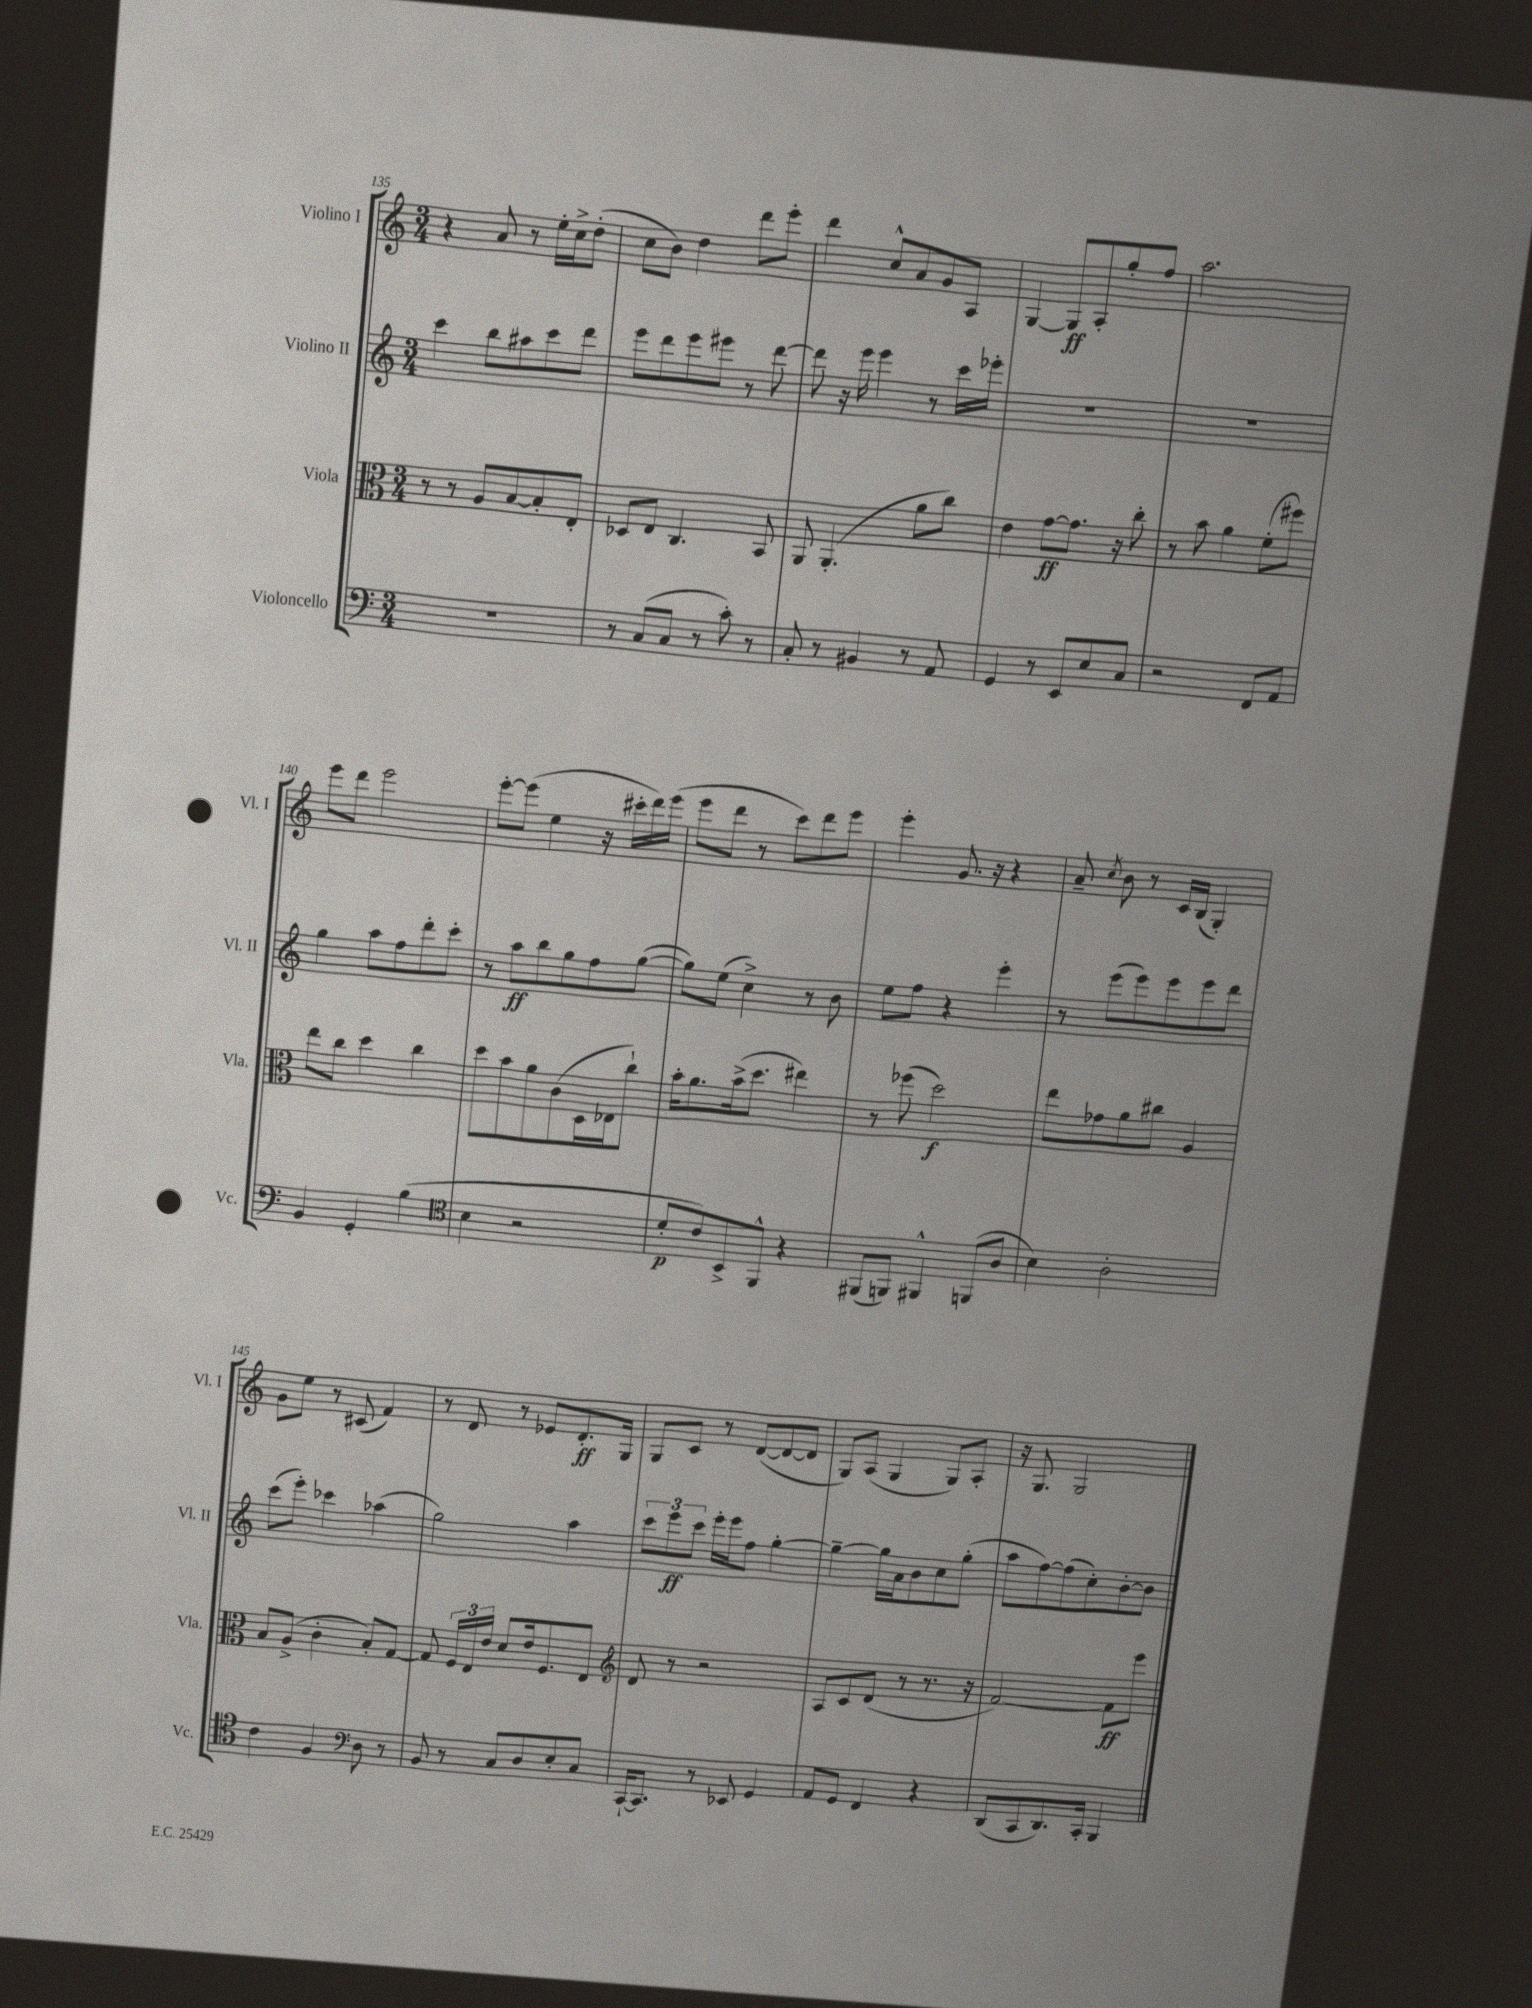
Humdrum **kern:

**kern	**dynam	**kern	**dynam	**kern	**dynam	**kern	**dynam
*part4	*part4	*part3	*part3	*part2	*part2	*part1	*part1
*staff4	*staff4	*staff3	*staff3	*staff2	*staff2	*staff1	*staff1
*I"Violoncello	*	*I"Viola	*	*I"Violino II	*	*I"Violino I	*
*I'Vc.	*	*I'Vla.	*	*I'Vl. II	*	*I'Vl. I	*
*clefF4	*	*clefC3	*	*clefG2	*	*clefG2	*
*k[]	*	*k[]	*	*k[]	*	*k[]	*
*M3/4	*	*M3/4	*	*M3/4	*	*M3/4	*
=135	=135	=135	=135	=135	=135	=135	=135
2.r	.	8r	.	4ccc\	.	4r	.
.	.	8r	.	.	.	.	.
.	.	8A/L	.	8bb\L	.	8a/	.
.	.	[8B/	.	8aa#X\	.	8r	.
.	.	8B'/]	.	8ccc\	.	16ee'\LL	.
.	.	.	.	.	.	16cc^\J	.
.	.	8E'/J	.	8ddd\J	.	(8dd'\J	.
=136	=136	=136	=136	=136	=136	=136	=136
8r	.	8D-X/L	.	8eee\L	.	8cc\L	.
(8C/L	.	8E/J	.	8ddd\	.	8b\J)	.
8C/J	.	4.C/	.	8eee\	.	4dd\	.
8r	.	.	.	8eee#X\J	.	.	.
8c'\)	.	.	.	8r	.	8ddd\L	.
8r	.	8BB/	.	[8ddd\	.	8eee'\J	.
=137	=137	=137	=137	=137	=137	=137	=137
8C'/	.	8AA/	.	8ddd\]	.	4ddd\	.
8r	.	(4.AA'/	.	16r	.	.	.
.	.	.	.	16eee\	.	.	.
4BB#X/	.	.	.	4eee\	.	8cc^^/L	.
.	.	.	.	.	.	8a/	.
8r	.	8a\L	.	8r	.	8g/	.
8AA/	.	8cc\J)	.	16ccc\LL	.	8A/J	.
.	.	.	.	16eee-X'\JJ	.	.	.
=138	=138	=138	=138	=138	=138	=138	=138
4GG/	.	4e\	.	2.r	.	[4G/	.
8r	.	[8g\L	ff	.	.	8G/L]	ff
8EE/L	.	8.g\J]	.	.	.	8A'/	.
8E/	.	.	.	.	.	8gg'/	.
.	.	16r	.	.	.	.	.
8C/J	.	8cc'\	.	.	.	8ff/J	.
=139	=139	=139	=139	=139	=139	=139	=139
2r	.	8r	.	2.r	.	2.aa\	.
.	.	8b\	.	.	.	.	.
.	.	4a\	.	.	.	.	.
8FF/L	.	(8f'\L	.	.	.	.	.
8AA/J	.	8ff#X\J)	.	.	.	.	.
!!LO:LB:g=z
=140	=140	=140	=140	=140	=140	=140	=140
4BB/	.	8ee\L	.	4gg\	.	8eee\L	.
.	.	8cc\J	.	.	.	8ddd\J	.
4GG'/	.	4dd\	.	8aa\L	.	2eee\	.
.	.	.	.	8ff\	.	.	.
(4B\	.	4cc\	.	8ddd'\	.	.	.
.	.	.	.	8ccc'\J	.	.	.
=141	=141	=141	=141	=141	=141	=141	=141
*clefC4	*	*	*	*	*	*	*
4B\	.	8dd\L	.	8r	.	[8eee'\L	.
.	.	8b\	.	8aa\L	ff	(8eee\J]	.
2r	.	8a\	.	8bb\	.	4ee\	.
.	.	(8c\	.	8gg\	.	.	.
.	.	16D\L	.	8ff\	.	16r	.
.	.	16E-X\J	.	.	.	16ccc#X'\LL	.
.	.	8cc`\J)	.	([8gg\J	.	16ddd\)	.
.	.	.	.	.	.	(16eee\JJ	.
=142	=142	=142	=142	=142	=142	=142	=142
8d'/L	p	16b'\KL	.	8gg\L])	.	8eee\L	.
.	.	8.a\	.	.	.	.	.
8c/)	.	.	.	(8ee\J	.	8ddd\J	.
8BB^/	.	(16b^\k	.	4cc^\)	.	8r	.
.	.	8.dd\J	.	.	.	.	.
8FF^^/J	.	.	.	.	.	8ccc\L)	.
4r	.	4ee#X\)	.	8r	.	8ddd\	.
.	.	.	.	8b\	.	8eee\J	.
=143	=143	=143	=143	=143	=143	=143	=143
(8FF#X/L	.	8r	.	8ee\L	.	4eee'\	.
8FFn/J)	.	(8ff-X\	.	8ff\J	.	.	.
4FF#X^^/	.	2dd\)	f	4r	.	8.g/	.
.	.	.	.	.	.	16r	.
(8FFn/L	.	.	.	4eee'\	.	4r	.
8A/J	.	.	.	.	.	.	.
=144	=144	=144	=144	=144	=144	=144	=144
4B\)	.	8ee\L	.	8r	.	8a~/	.
.	.	.	.	.	.	8qcc/	.
.	.	8g-X\	.	(8eee\L	.	8b\	.
2A'\	.	8a\	.	8eee\)	.	8r	.
.	.	8cc#X\J	.	8eee\	.	16c/LL	.
.	.	.	.	.	.	(16B/JJ	.
.	.	4A/	.	8eee\	.	4G'/)	.
.	.	.	.	8ddd\J	.	.	.
!!LO:LB:g=z
=145	=145	=145	=145	=145	=145	=145	=145
4c\	.	8B/L	.	(8ccc\L	.	8g\L	.
.	.	(8A^/J	.	8eee'\J)	.	8ee\J	.
4F/	.	4c'\	.	4ccc-X\	.	8r	.
.	.	.	.	.	.	(8c#X/	.
*clefF4	*	*	*	*	*	*	*
8D\	.	8B'/L)	.	(4aa-X\	.	4f/)	.
8r	.	[8G/J	.	.	.	.	.
=146	=146	=146	=146	=146	=146	=146	=146
8BB/	.	8G/]	.	2gg\)	.	8r	.
8r	.	24F/LL	.	.	.	8d/	.
.	.	24E/	.	.	.	.	.
.	.	24e/JJ	.	.	.	.	.
8C/L	.	8d/L	.	.	.	8r	.
8D/	.	16e/k	.	.	.	8e-X/L	.
.	.	8.F/	.	.	.	.	.
8E'/	.	.	.	4aa\	.	8.d'/	ff
8C/J	.	8E/J	.	.	.	.	.
.	.	.	.	.	.	16G/Jk	.
=147	=147	=147	=147	=147	=147	=147	=147
*	*	*clefG2	*	*	*	*	*
[16CC`/KL	.	8d/	.	12ccc\L	.	8G/L	.
8.CC/J]	.	.	.	.	.	.	.
.	.	.	.	12eee\	ff	.	.
.	.	8r	.	.	.	8c/J	.
.	.	.	.	12ccc\J	.	.	.
8r	.	2r	.	16eee'\LL	.	8r	.
.	.	.	.	16eee\J	.	.	.
8EE-X/	.	.	.	8ff\J	.	([8d/L	.
4GG/	.	.	.	[4gg'\	.	8d/_	.
.	.	.	.	.	.	8d/J]	.
=148	=148	=148	=148	=148	=148	=148	=148
8AA/L	.	8A/L	.	4gg~\_	.	8G/L)	.
8GG/J	.	8c/	.	.	.	(8A/J	.
4FF/	.	(8d/J	.	16gg\LL]	.	4G/	.
.	.	.	.	16a\J	.	.	.
.	.	8r	.	8b\	.	.	.
4r	.	8.r	.	8cc\	.	8G/L)	.
.	.	.	.	(8gg'\J	.	8A'/J	.
.	.	16r	.	.	.	.	.
=149	=149	=149	=149	=149	=149	=149	=149
(8DD/L	.	[2f/)	.	8aa\L	.	16r	.
.	.	.	.	.	.	8.G/	.
8CC/	.	.	.	[8ff\)	.	.	.
8.DD/)	.	.	.	(8ff\]	.	2G/	.
.	.	.	.	8cc'\)	.	.	.
16CC'/Jk	.	.	.	.	.	.	.
4BBB/	.	8f\L]	ff	[8b'\	.	.	.
.	.	8eee\J	.	8b\J]	.	.	.
==	==	==	==	==	==	==	==
*-	*-	*-	*-	*-	*-	*-	*-
